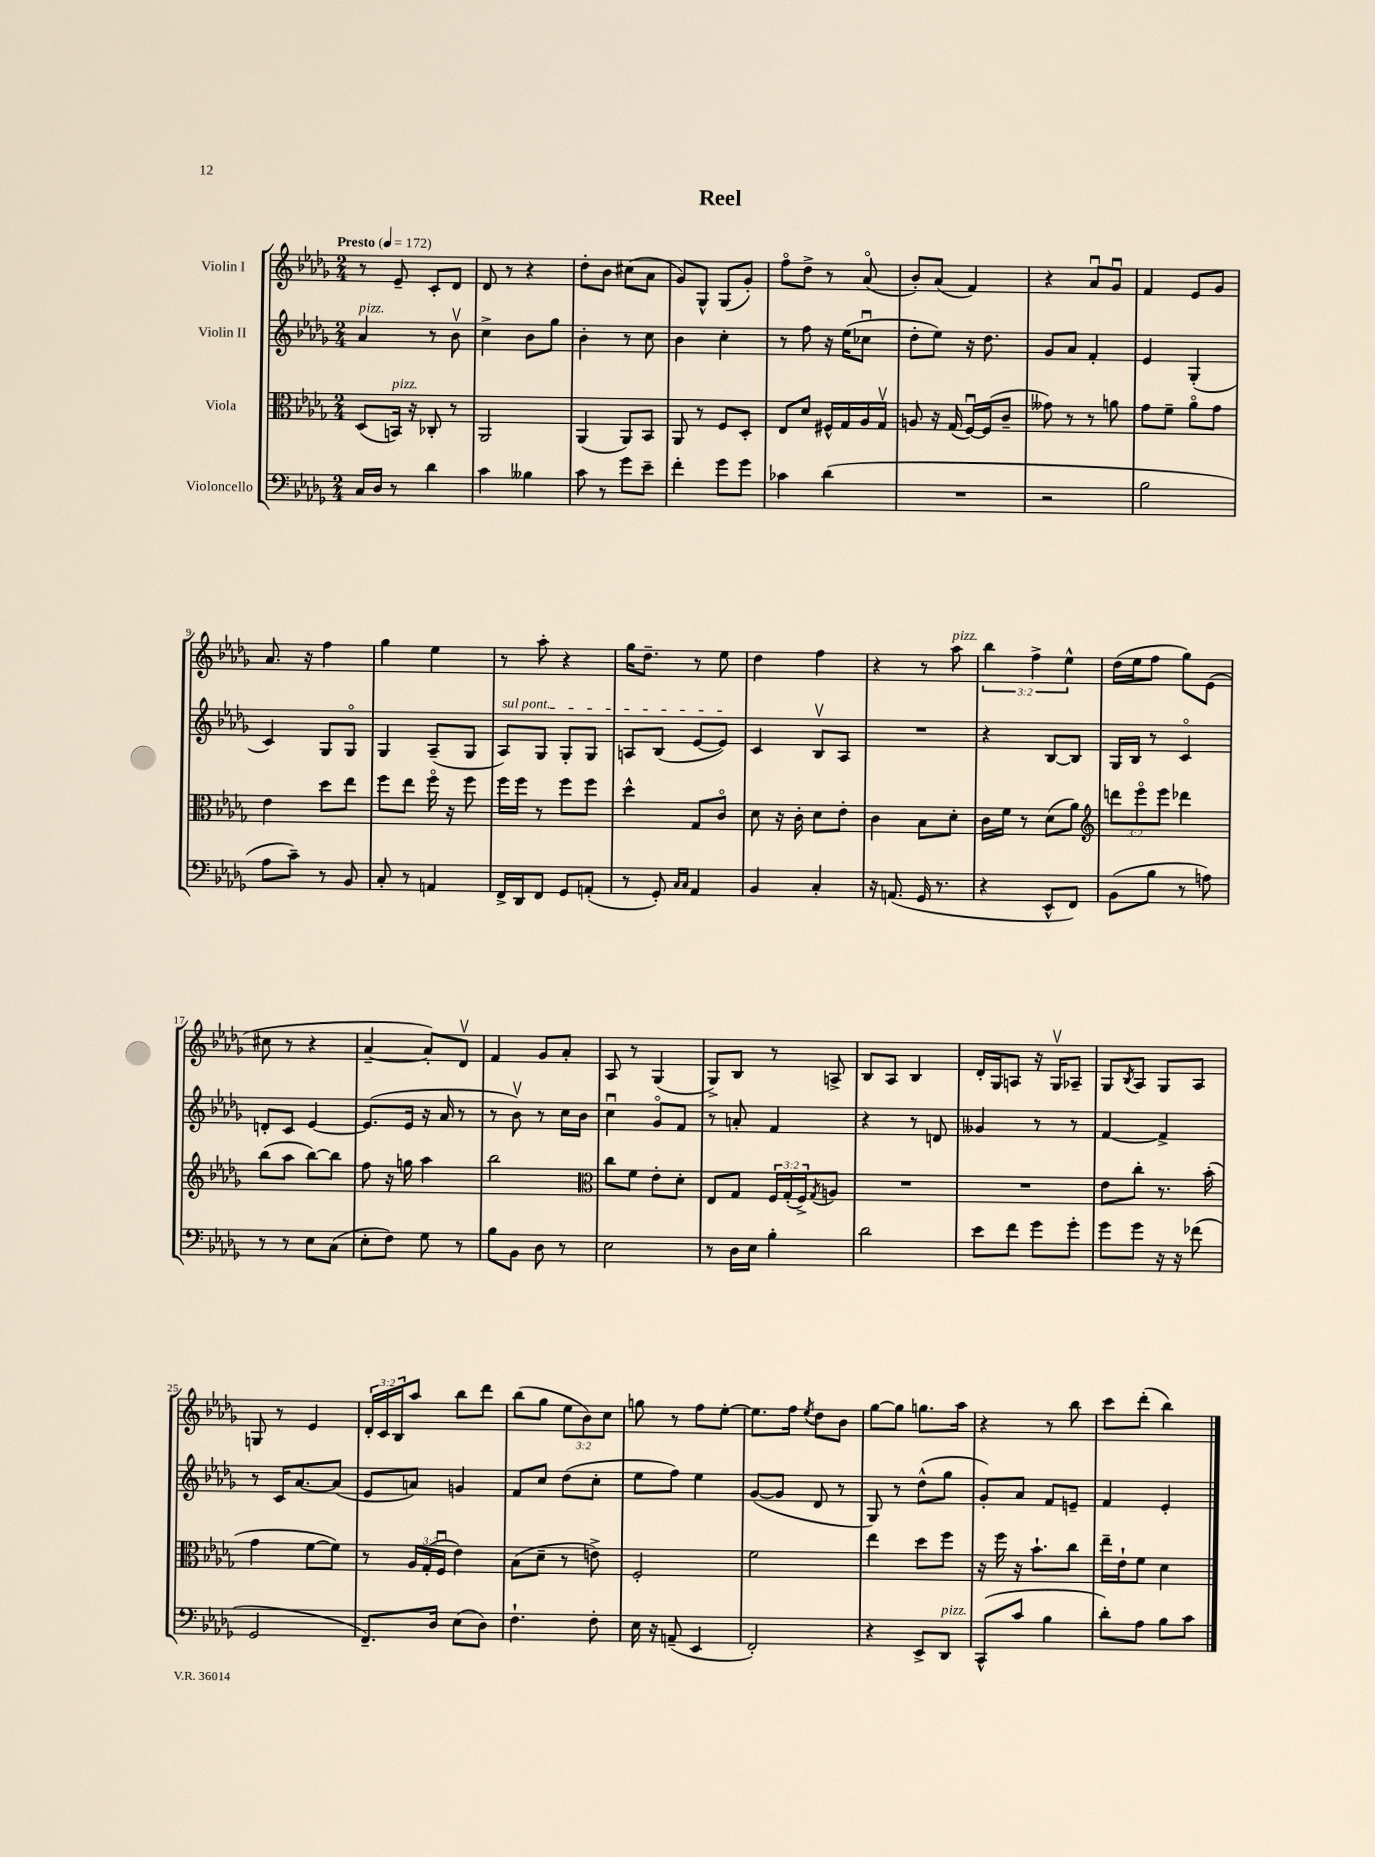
\header { title = "Reel" }
<<
\new StaffGroup <<
\new Staff = "s0" \with { instrumentName = "Violin I" } {
    \clef treble \key des \major \numericTimeSignature \time 2/4 \override Staff.TupletNumber.text = #tuplet-number::calc-fraction-text \tempo "Presto" 4 = 172
    r8 ees'8-- c'8-. des'8 |
    des'8 r8 r4 |
    des''8-. bes'8 cis''8( aes'8 |
    ges'8) ges8-^ ges8( ges'8-.) |
    f''8\flageolet des''8-> r8 aes'8\flageolet( |
    bes'8-.) aes'8( f'4) |
    r4 aes'8\downbow ges'8\downbow |
    f'4 ees'8 ges'8 |
    aes'8. r16 f''4 |
    ges''4 ees''4 |
    r8 aes''8-. r4 |
    ges''16 des''8.-- r8 ees''8 |
    des''4 f''4 |
    r4 r8 aes''8^\markup { \italic "pizz." } |
    \tuplet 3/2 { bes''4 f''4-> ees''4-^ } |
    des''16( ees''16 f''8 ges''8) ees'8( |
    cis''8 r8 r4 |
    aes'4~-- aes'8-.) des'8\upbow |
    f'4 ges'8 aes'8-. |
    aes8 r8 ges4( |
    ges8->) bes8 r8 a8-> |
    bes8 aes8 bes4 |
    des'16-. ges16 a8 r16 ges16\upbow aes8-- |
    ges8 \acciaccatura { bes8 } aes8 ges8 aes8 |
    g8 r8 ees'4 |
    \tuplet 3/2 { des'16-. c'16 bes16 } aes''8 bes''8 des'''8 |
    bes''8( ges''8 \tuplet 3/2 { ees''8 bes'8) c''8 } |
    g''8 r8 f''8 ees''8~-. |
    ees''8. f''16 \acciaccatura { ees''8 } des''8 bes'8 |
    ges''8~ ges''8 g''8. aes''16 |
    r4 r8 bes''8 |
    c'''8 des'''8-.( bes''4) \bar "|." |
}
\new Staff = "s1" \with { instrumentName = "Violin II" } {
    \clef treble \key des \major \numericTimeSignature \time 2/4
    aes'4^\markup { \italic "pizz." } r8 bes'8\upbow |
    c''4-> bes'8 ges''8 |
    bes'4-. r8 c''8 |
    bes'4 c''4-. |
    r8 f''8 r16 ees''16( ces''8\downbow |
    des''8-. ees''8) r16 des''8. |
    ges'8 aes'8 f'4-. |
    ees'4 ges4-.( |
    c'4) ges8 ges8\flageolet |
    ges4 aes8--( ges8 |
    \once \override TextSpanner.bound-details.left.text = \markup { \italic "sul pont." } aes8\startTextSpan) ges8 ges8-. ges8 |
    a8 bes8( ees'8~ ees'8\stopTextSpan) |
    c'4 bes8\upbow aes8 |
    R2 |
    r4 bes8~ bes8 |
    ges16 bes16 r8 c'4\flageolet |
    d'8-. c'8 ees'4~ |
    ees'8.( ees'16 r16 aes'16 r8 |
    r8 bes'8\upbow) r8 c''16 bes'16 |
    c''4\downbow ges'8\flageolet f'8 |
    r8 a'8-. f'4 |
    r4 r8 d'8 |
    geses'4 r8 r8 |
    f'4~ f'4-> |
    r8 c'16 aes'8.~ aes'8( |
    ees'8 a'8) g'4 |
    f'8 c''8 des''8( c''8-. |
    ees''8 f''8) ees''4 |
    ges'8~( ges'8 des'8 r8 |
    ges8) r8 des''8-^( ges''8 |
    ges'8-.) aes'8 f'8 e'8-- |
    f'4 ees'4-. \bar "|." |
}
\new Staff = "s2" \with { instrumentName = "Viola" } {
    \clef alto \key des \major \numericTimeSignature \time 2/4 \override Staff.TupletNumber.text = #tuplet-number::calc-fraction-text
    des8( b,16^\markup { \italic "pizz." }) r16 ces8-. r8 |
    aes,2 |
    aes,4( aes,8) bes,8 |
    aes,8 r8 f8 des8-. |
    ees8 des'8 fis16-^ ges16 aes16 ges16\upbow |
    a8 r16 ges16( f16~\downbow) f16( c'8-- |
    geses'8) r8 r8 a'8 |
    ges'8 f'8-- aes'8\flageolet ges'8 |
    ees'4 des''8 ees''8 |
    f''8 ees''8 f''16\flageolet r16 f''8 |
    f''16 f''16 r8 f''8 f''8 |
    des''4-^ ges8 c'8\flageolet |
    des'8 r16 c'16-. des'8 ees'8-. |
    c'4 bes8 des'8-. |
    c'16 f'16 r8 des'8( aes'8) |
    \clef treble \tuplet 3/2 { d'''8 ees'''8\flageolet ees'''8 } des'''4 |
    bes''8( aes''8 bes''8~) bes''8 |
    f''8 r16 g''16 aes''4 |
    bes''2 |
    \clef alto c''8 f'8 ees'8-. des'8-. |
    ees8 ges8 \tuplet 3/2 { f16 ges16-.( f16->) } \acciaccatura { ges8 } a8 |
    R2 |
    R2 |
    ees'8 c''8-. r8. bes'16-.( |
    ges'4 f'8~ f'8) |
    r8 \tuplet 3/2 { aes16 ges16-.( f16\downbow } ees'4) |
    bes8( des'8-- r8 e'8->) |
    f2-. |
    f'2 |
    ees''4 des''8 f''8 |
    r16 f''16 r16 bes'8.-! c''8 |
    ees''16-- ees'16-! f'8 des'4 \bar "|." |
}
\new Staff = "s3" \with { instrumentName = "Violoncello" } {
    \clef bass \key des \major \numericTimeSignature \time 2/4
    c16 des16 r8 des'4 |
    c'4 beses4 |
    c'8 r8 ges'8 ees'8-- |
    f'4-. ges'8 ges'8 |
    ces'4 des'4( |
    R2 |
    r2 |
    bes2 |
    aes8 c'8--) r8 bes,8 |
    c8-. r8 a,4 |
    f,16-> des,16 f,8 ges,8 a,8-.( |
    r8 ges,8-.) \grace { c16 c16 } aes,4 |
    bes,4 c4-. |
    r16 a,8.( ges,16 r8. |
    r4 ees,8-^ f,8) |
    bes,8( bes8 r8 a8) |
    r8 r8 ees8 c8( |
    ees8-. f8) ges8 r8 |
    bes8 bes,8 des8 r8 |
    ees2 |
    r8 des16 ees16 bes4-. |
    des'2 |
    ees'8 f'8 ges'8 ges'8-. |
    ges'8 ges'8 r16 r16 fes'8( |
    ges,2 |
    f,8.--) des16 ees8( des8) |
    f4.-! f8-. |
    ees16 r16 a,8--( ees,4 |
    f,2-.) |
    r4 ees,8-> des,8^\markup { \italic "pizz." } |
    c,8-^( c'8 bes4 |
    des'8-.) aes8 bes8 c'8 \bar "|." |
}
>>
>>
